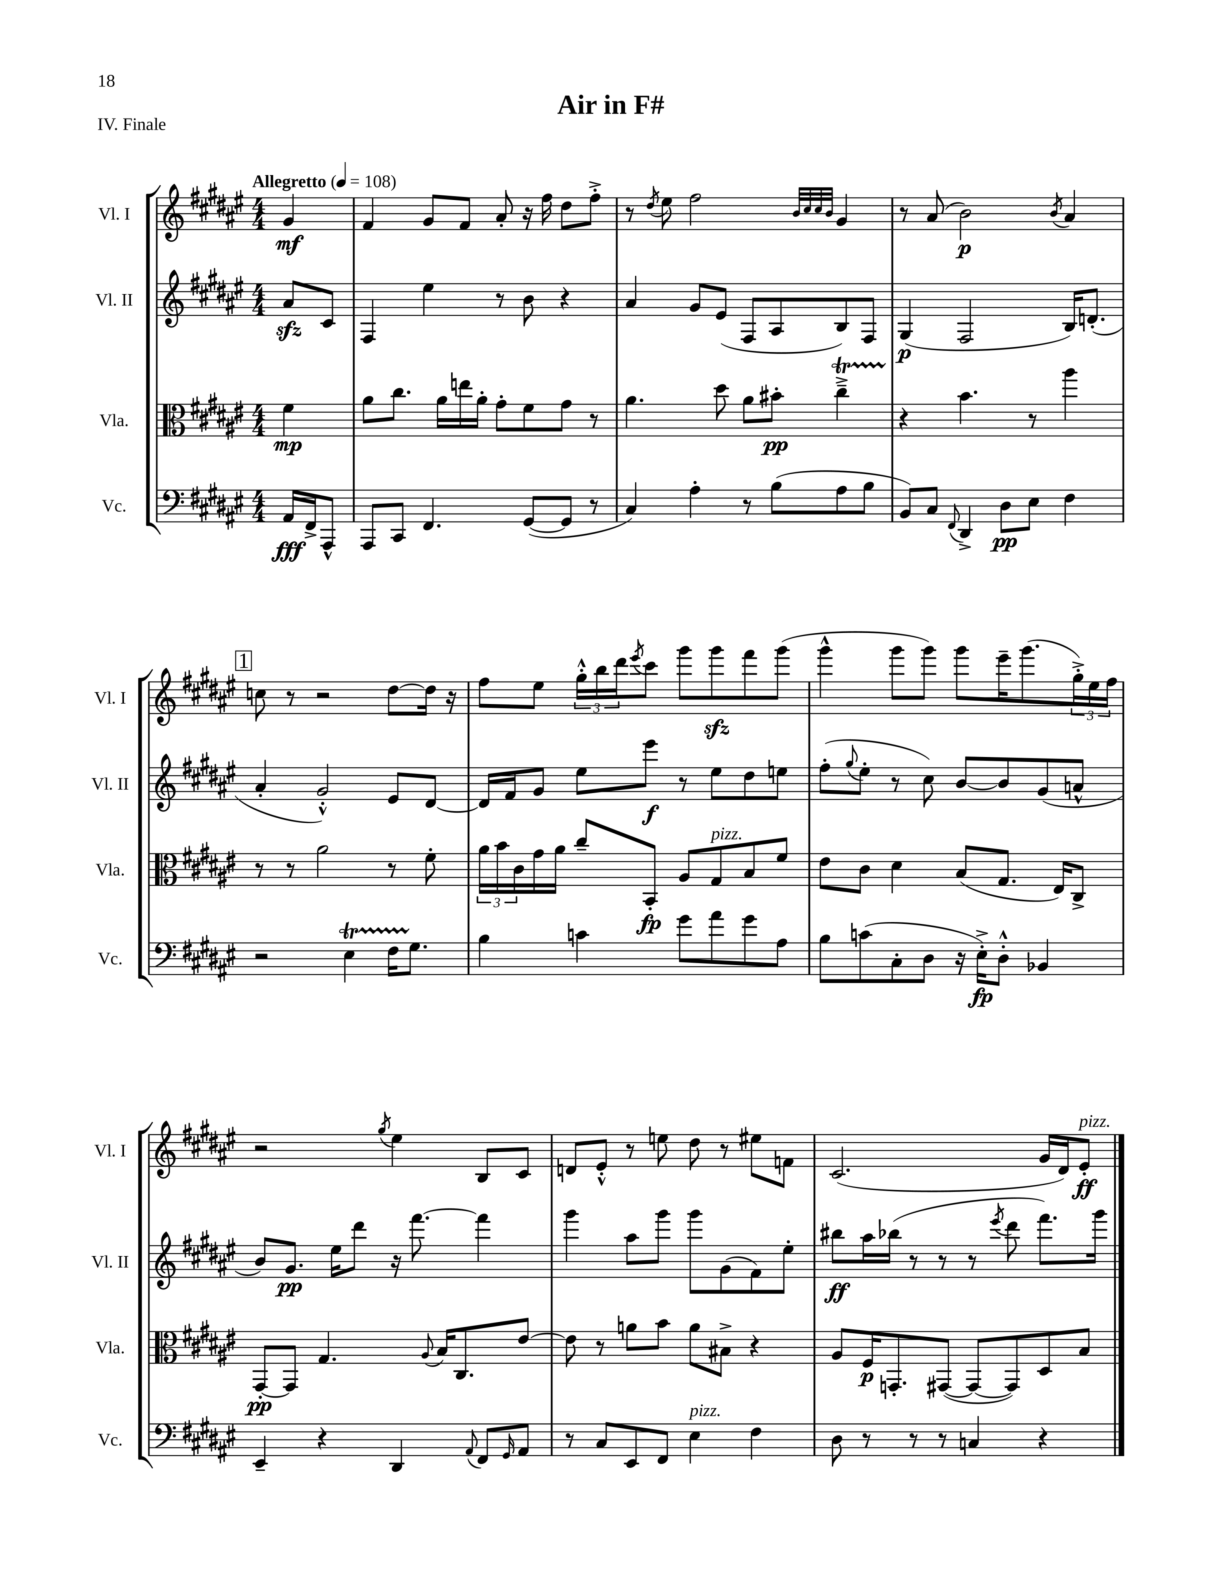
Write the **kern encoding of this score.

**kern	**dynam	**kern	**dynam	**kern	**dynam	**kern	**dynam
*part4	*part4	*part3	*part3	*part2	*part2	*part1	*part1
*staff4	*staff4	*staff3	*staff3	*staff2	*staff2	*staff1	*staff1
*I"Vc.	*	*I"Vla.	*	*I"Vl. II	*	*I"Vl. I	*
*I'Vc.	*	*I'Vla.	*	*I'Vl. II	*	*I'Vl. I	*
*clefF4	*	*clefC3	*	*clefG2	*	*clefG2	*
*k[f#c#g#d#a#e#]	*	*k[f#c#g#d#a#e#]	*	*k[f#c#g#d#a#e#]	*	*k[f#c#g#d#a#e#]	*
*M4/4	*	*M4/4	*	*M4/4	*	*M4/4	*
*MM108	*	*MM108	*	*MM108	*	*MM108	*
=	=	=	=	=	=	=	=
!	!	!	!	!	!	!LO:TX:a:B:t=Allegretto	!
16AA#/LL	fff	4f#\	mp	8a#zz/L	.	4g#/	mf
16FF#^/J	.	.	.	.	.	.	.
8AAA#^^/J	.	.	.	8c#/J	.	.	.
=1	=1	=1	=1	=1	=1	=1	=1
8AAA#/L	.	8a#\L	.	4F#/	.	4f#/	.
8CC#/J	.	8.cc#\J	.	.	.	.	.
4.FF#/	.	.	.	4ee#\	.	8g#/L	.
.	.	16a#\LL	.	.	.	.	.
.	.	16een\	.	.	.	8f#/J	.
.	.	16a#'\JJ	.	.	.	.	.
.	.	8g#'\L	.	8r	.	8a#'/	.
([8GG#/L	.	8f#\	.	8b\	.	16r	.
.	.	.	.	.	.	16ff#\	.
8GG#/J]	.	8g#\J	.	4r	.	8dd#\L	.
8r	.	8r	.	.	.	8ff#'^\J	.
=2	=2	=2	=2	=2	=2	=2	=2
4C#/)	.	4.a#\	.	4a#/	.	8r	.
.	.	.	.	.	.	8qdd#/	.
.	.	.	.	.	.	8ee#\	.
4A#'\	.	.	.	8g#/L	.	2ff#\	.
.	.	8dd#\	.	(8e#/J	.	.	.
8r	.	8a#\L	.	8F#/L	.	.	.
(8B\L	.	8b#X'\J	pp	8A#/	.	.	.
.	.	.	.	.	.	32qqb/LLL	.
.	.	.	.	.	.	32qqcc#/	.
.	.	.	.	.	.	32qqcc#/	.
.	.	.	.	.	.	32qqb/JJJ	.
8A#\	.	4cc#T~^\	.	8B/)	.	4g#/	.
8B\J	.	.	.	8F#/J	.	.	.
=3	=3	=3	=3	=3	=3	=3	=3
8BB/L)	.	4r	.	(4G#/	p	8r	.
8C#/J	.	.	.	.	.	(8a#/	.
8qqFF#/	.	.	.	.	.	.	.
4DD#^/	.	4.b\	.	2F#/	.	2b\)	p
8D#\L	pp	.	.	.	.	.	.
8E#\J	.	8r	.	.	.	.	.
.	.	.	.	.	.	8qb/	.
4F#\	.	4aa#\	.	16B/KL)	.	4a#/	.
.	.	.	.	(8.dn'/J	.	.	.
!!LO:LB:g=z
!!LO:REH:place=s1:t=1
=4	=4	=4	=4	=4	=4	=4	=4
2r	.	8r	.	4a#'/	.	8ccn\	.
.	.	8r	.	.	.	8r	.
.	.	2a#\	.	2g#'^^/)	.	2r	.
4E#t\	.	.	.	.	.	.	.
16F#TTT\KL	.	8r	.	8e#/L	.	[8dd#\L	.
8.G#\J	.	.	.	.	.	.	.
.	.	8f#'\	.	[8d#/J	.	16dd#\Jk]	.
.	.	.	.	.	.	16r	.
=5	=5	=5	=5	=5	=5	=5	=5
4B\	.	24a#\LL	.	16d#/LL]	.	8ff#\L	.
.	.	24b\	.	.	.	.	.
.	.	.	.	16f#/J	.	.	.
.	.	24c#\	.	.	.	.	.
.	.	16g#\	.	8g#/J	.	8ee#\J	.
.	.	16a#\JJ	.	.	.	.	.
4cn\	.	8cc#~/L	.	8ee#\L	.	24gg#'^^\LL	.
.	.	.	.	.	.	24bb\	.
.	.	.	.	.	.	24ddd#\J	.
.	.	.	.	.	.	8qeee#/	.
.	.	8BB'/J	fp	8eee#\J	f	8ccc#\J	.
8g#\L	.	8A#/L	.	8r	.	8ggg#\L	.
!	!	!LO:TX:a:i:t=pizz.	!	!	!	!	!
8a#\	.	8G#/	.	8ee#\L	.	8ggg#zz\	.
8g#\	.	8B/	.	8dd#\	.	8fff#\	.
8A#\J	.	8f#/J	.	8een\J	.	(8ggg#\J	.
=6	=6	=6	=6	=6	=6	=6	=6
8B\L	.	8e#\L	.	(8ff#'\L	.	4ggg#^^\	.
.	.	.	.	8qqgg#/	.	.	.
(8cn\	.	8c#\J	.	8ee#'\J	.	.	.
8C#'\	.	4d#\	.	8r	.	8ggg#\L	.
8D#\J	.	.	.	8cc#\)	.	8ggg#\J)	.
16r	.	(8B/L	.	[8b/L	.	8ggg#\L	.
16E#'^\KL)	fp	.	.	.	.	.	.
8D#'^^\J	.	8.G#/J	.	8b/]	.	16eee#~\K	.
.	.	.	.	.	.	(8.ggg#\	.
4BB-X/	.	.	.	(8g#/	.	.	.
.	.	16E#/KL)	.	.	.	.	.
.	.	8C#^/J	.	8an^^/J	.	24gg#'^\L)	.
.	.	.	.	.	.	24ee#\	.
.	.	.	.	.	.	24ff#\JJ	.
!!LO:LB:g=z
=7	=7	=7	=7	=7	=7	=7	=7
4EE#~/	.	[8GG#'/L	pp	8b/L)	.	2r	.
.	.	8GG#/J]	.	8.g#/J	pp	.	.
4r	.	4.G#/	.	.	.	.	.
.	.	.	.	16ee#\KL	.	.	.
.	.	.	.	8ddd#\J	.	.	.
.	.	.	.	.	.	8qgg#/	.
4DD#/	.	.	.	16r	.	4ee#\	.
.	.	.	.	[8.fff#\	.	.	.
.	.	8qqA#/	.	.	.	.	.
.	.	16B/KL	.	.	.	.	.
.	.	8.C#/	.	.	.	.	.
8qqAA#/	.	.	.	.	.	.	.
8FF#/L	.	.	.	4fff#\]	.	8B/L	.
16qqGG#/	.	.	.	.	.	.	.
8AA#/J	.	[8e#/J	.	.	.	8c#/J	.
=8	=8	=8	=8	=8	=8	=8	=8
8r	.	8e#\]	.	4ggg#\	.	8dn/L	.
8C#/L	.	8r	.	.	.	8e#'^^/J	.
8EE#/	.	8an\L	.	8aa#\L	.	8r	.
8FF#/J	.	8b\J	.	8ggg#\J	.	8een\	.
!LO:TX:a:i:t=pizz.	!	!	!	!	!	!	!
4E#\	.	8a\L	.	8ggg#\L	.	8dd#\	.
.	.	8B#X^\J	.	(8g#\	.	8r	.
4F#\	.	4r	.	8f#\)	.	8ee#X\L	.
.	.	.	.	8ee#'\J	.	8fn\J	.
=9	=9	=9	=9	=9	=9	=9	=9
8D#\	.	8A#/L	.	8bb#X\L	ff	(2.c#/	.
8r	.	16F#/K	p	16aa#\L	.	.	.
.	.	8.GGn'/	.	(16bb-X\JJ	.	.	.
8r	.	.	.	8r	.	.	.
8r	.	([8GG#X/J	.	8r	.	.	.
4Cn/	.	8GG#/L_	.	8r	.	.	.
.	.	.	.	8qeee#/	.	.	.
.	.	8GG#/])	.	8ddd#\	.	.	.
4r	.	8D#/	.	8.fff#\L)	.	16g#/LL	.
.	.	.	.	.	.	16d#/J)	.
!	!	!	!	!	!	!LO:TX:a:i:t=pizz.	!
.	.	8B/J	.	.	.	8e#'/J	ff
.	.	.	.	16ggg#\Jk	.	.	.
==	==	==	==	==	==	==	==
*-	*-	*-	*-	*-	*-	*-	*-
